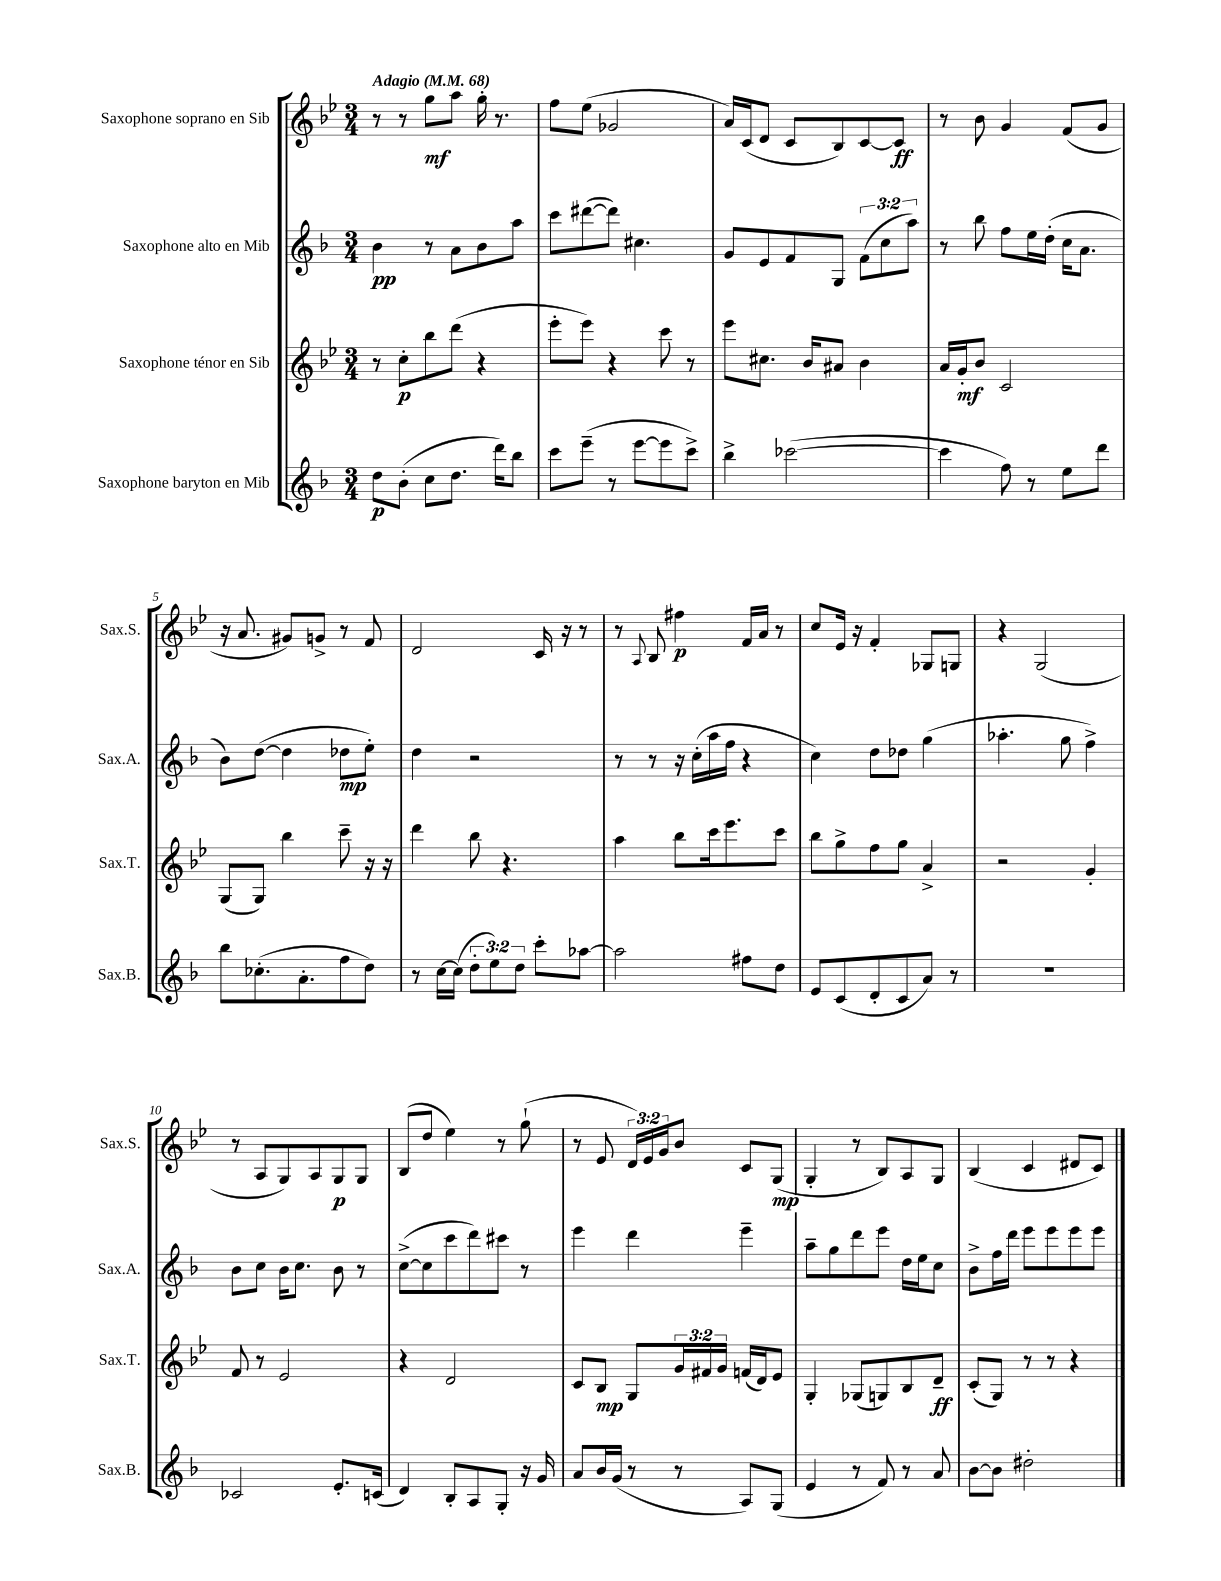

**kern	**kern	**kern	**kern
*staff4	*staff3	*staff2	*staff1
*clefG2	*clefG2	*clefG2	*clefG2
*k[b-]	*k[b-e-]	*k[b-]	*k[b-e-]
*M3/4	*M3/4	*M3/4	*M3/4
*MM68	*MM68	*MM68	*MM68
8dd	8r	4b-	8r
(8b-'	8cc'	.	8r
8cc	8bb-	8r	8gg
8.dd	(8ddd	8a	8aa
.	4r	8b-	16gg'
16ddd)	.	.	8.r
8bb-	.	8aa	.
=	=	=	=
8ccc	8eee-'	8ccc	8ff
(8eee~	8eee-)	([8ddd#	(8ee-
8r	4r	8ddd#])	2g-
[8eee	.	4.cc#	.
8eee]	8ccc	.	.
8ccc^)	8r	.	.
=	=	=	=
4bb-^	8eee-	8g	16a)
.	.	.	(16c
.	8.cc#	8e	8d
([2ccc-	.	8f	8c
.	16b-	.	.
.	8a#	8G	8B-)
.	4b-	(12f	[8c
.	.	12cc	.
.	.	.	8c]
.	.	12aa)	.
=	=	=	=
4ccc-]	16a	8r	8r
.	16g'	.	.
.	8b-	8bb-	8b-
8ff)	2c	8ff	4g
8r	.	16ee	.
.	.	(16dd'	.
8ee	.	16cc	(8f
.	.	8.a	.
8ddd	.	.	8g
=	=	=	=
8bb-	(8G	8b-)	16r
.	.	.	8.a
(8.cc-'	8G)	([8dd	.
.	4bb-	4dd]	8g#)
8.a'	.	.	.
.	.	.	8g^
8ff	8ccc~	8dd-	8r
8dd)	16r	8ee')	8f
.	16r	.	.
=	=	=	=
8r	4ddd	4dd	2d
[16cc	.	.	.
(16cc]	.	.	.
12dd'	8bb-	2r	.
12ee)	.	.	.
.	4.r	.	.
12dd	.	.	.
8ccc'	.	.	16c
.	.	.	16r
[8aa-	.	.	8r
=	=	=	=
2aa-]	4aa	8r	8r
.	.	.	8qqA
.	.	8r	8B-
.	8bb-	16r	4ff#
.	.	(16cc'	.
.	16ccc	16aa	.
.	8.eee-	16ff	.
8ff#	.	4r	16f
.	.	.	16a
8dd	8ccc	.	8r
=	=	=	=
8e	8bb-	4cc)	8cc
(8c	8gg^	.	16e-
.	.	.	16r
8d'	8ff	8dd	4f'
8c	8gg	8dd-	.
8a)	4a^	(4gg	8G-
8r	.	.	8G
=	=	=	=
2.r	2r	4.aa-'	4r
.	.	.	(2G
.	.	8gg	.
.	4g'	4ff^)	.
=	=	=	=
2c-	8f	8b-	8r
.	8r	8cc	8A
.	2e-	16b-	8G)
.	.	8.cc	.
.	.	.	8A
8.e'	.	8b-	8G
.	.	8r	8G
(16c	.	.	.
=	=	=	=
4d)	4r	([8cc^	(8B-
.	.	8cc]	8dd
8B-'	2d	8ccc	4ee-)
8A	.	8ddd)	.
8G'	.	8ccc#	8r
16r	.	8r	(8gg`
16g	.	.	.
=	=	=	=
8a	8c	4eee	8r
16b-	8B-	.	8e-
(16g	.	.	.
8r	8G	4ddd	24d)
.	.	.	24e-
.	.	.	24g
8r	24g	.	8b-
.	24f#	.	.
.	24g	.	.
8A)	(16f	4eee~	8c
.	16d)	.	.
(8G	8e-	.	(8G
=	=	=	=
4e	4G'	8aa~	4G'
.	.	8gg	.
8r	(8G-	8ddd	8r
8f)	8G)	8eee	8B-)
8r	8B-	16dd	8A
.	.	16ee	.
8a	8d~	8cc	8G
=	=	=	=
[8b-	(8c'	8b-^	(4B-
8b-]	8G)	16ff	.
.	.	16ddd	.
2dd#'	8r	8eee	4c
.	8r	8eee	.
.	4r	8eee	8d#
.	.	8eee	8c)
==	==	==	==
*-	*-	*-	*-
